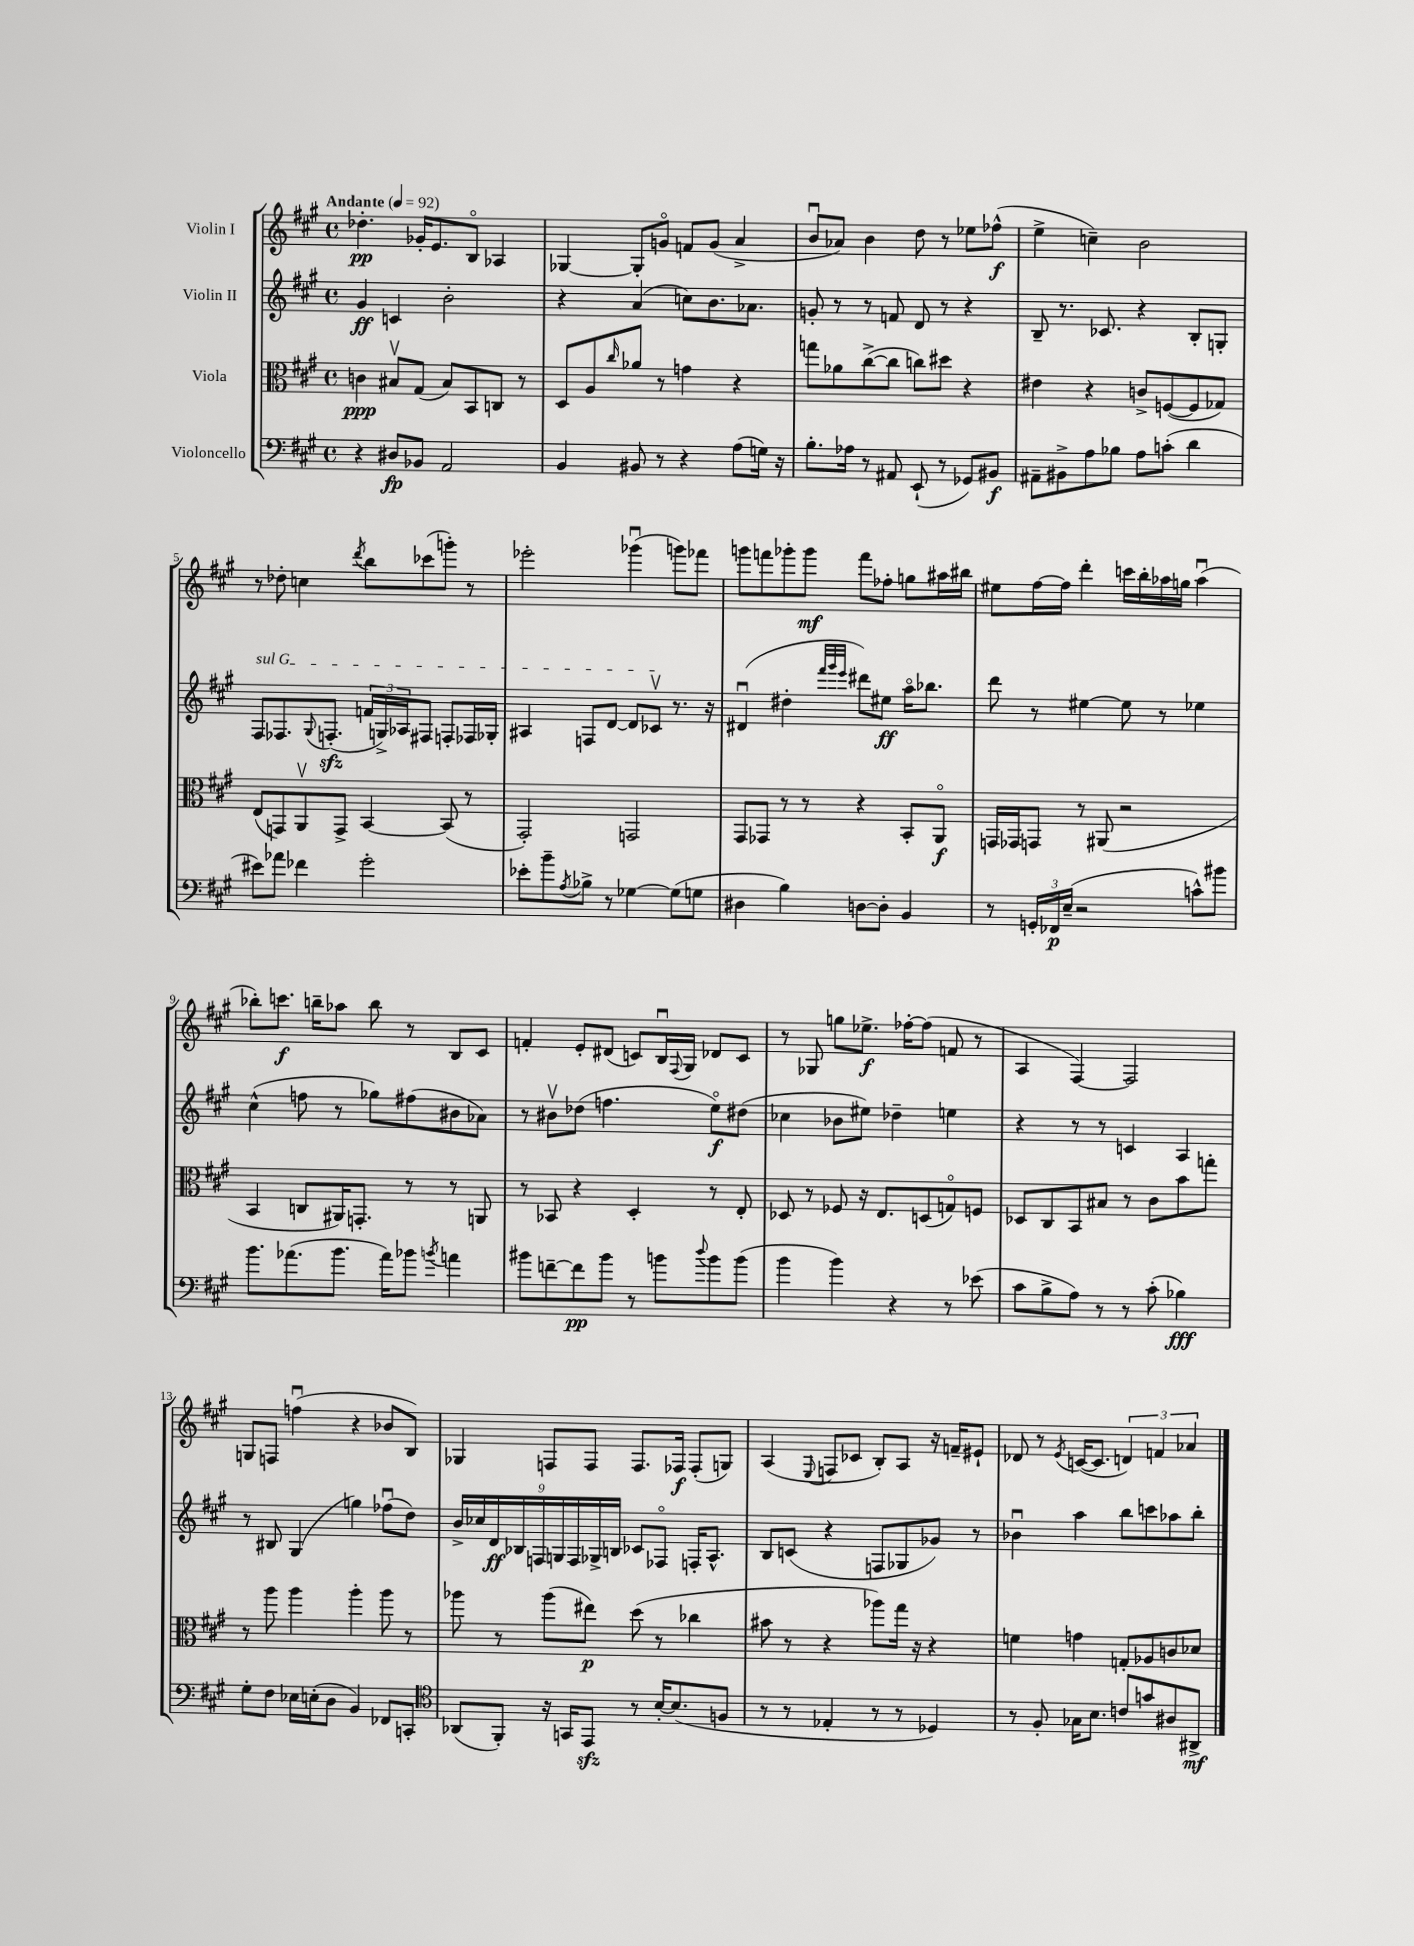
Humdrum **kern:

**kern	**dynam	**kern	**dynam	**kern	**dynam	**kern	**dynam
*part4	*part4	*part3	*part3	*part2	*part2	*part1	*part1
*staff4	*staff4	*staff3	*staff3	*staff2	*staff2	*staff1	*staff1
*I"Violoncello	*	*I"Viola	*	*I"Violin II	*	*I"Violin I	*
*clefF4	*	*clefC3	*	*clefG2	*	*clefG2	*
*k[f#c#g#]	*	*k[f#c#g#]	*	*k[f#c#g#]	*	*k[f#c#g#]	*
*M4/4	*	*M4/4	*	*M4/4	*	*M4/4	*
*met(c)	*	*met(c)	*	*met(c)	*	*met(c)	*
*MM92	*	*MM92	*	*MM92	*	*MM92	*
=1	=1	=1	=1	=1	=1	=1	=1
!	!	!	!	!	!	!LO:TX:a:B:t=Andante	!
4r	.	4cn\	ppp	4g#/	ff	4.dd-X'\	pp
8D#X/L	fp	8B#Xv/L	.	4cn/	.	.	.
8BB-X/J	.	(8G#/J	.	.	.	16g-X'/KL	.
.	.	.	.	.	.	8.e/	.
2AA/	.	8B#/L)	.	2b'\	.	.	.
.	.	8BB/	.	.	.	8B/J	.
.	.	8Cn/J	.	.	.	4A-X/	.
.	.	8r	.	.	.	.	.
=2	=2	=2	=2	=2	=2	=2	=2
4BB/	.	8D/L	.	4r	.	[4G-X/	.
.	.	8A/	.	.	.	.	.
.	.	16qqcc#/	.	.	.	.	.
8BB#X/	.	8a-X/J	.	(4a/	.	8G-'/L]	.
8r	.	8r	.	.	.	8gn/J	.
4r	.	4gn\	.	8ccn\L)	.	8fn/L	.
.	.	.	.	8.b\	.	(8g/J	.
(8A\L	.	4r	.	.	.	4a^/	.
.	.	.	.	8.a-X\J	.	.	.
16Gn\Jk)	.	.	.	.	.	.	.
16r	.	.	.	.	.	.	.
=3	=3	=3	=3	=3	=3	=3	=3
8.B'\L	.	8ggn\L	.	8gn'/	.	8bu/L	.
.	.	8a-X\	.	8r	.	8a-X/J)	.
16A-X\Jk	.	.	.	.	.	.	.
8r	.	([8cc#^\	.	8r	.	4b\	.
8AA#X/	.	8cc#\J]	.	8fn/	.	.	.
(8EE`/	.	8ccn\L)	.	8d/	.	8dd\	.
8r	.	8dd#X\J	.	8r	.	8r	.
8GG-X/L)	.	4r	.	4r	.	8ee-X\L	.
8BB#X/J	f	.	.	.	.	(8ff-X^^\J	f
=4	=4	=4	=4	=4	=4	=4	=4
8AA#X~\L	.	4e#X\	.	8B~/	.	4ee^\	.
8BB#X^\	.	.	.	8.r	.	.	.
8A\	.	4r	.	.	.	4ccn~\)	.
.	.	.	.	8.c-X/	.	.	.
8B-X\J	.	.	.	.	.	.	.
8A\L	.	8cn^/L	.	4r	.	2b\	.
(8cn'\J	.	([8Fn/	.	.	.	.	.
4d\	.	8F/]	.	8B'/L	.	.	.
.	.	8G-X/J)	.	8Gn'/J	.	.	.
!!LO:LB:g=z
=5	=5	=5	=5	=5	=5	=5	=5
!	!	!	!	!LO:TX:a:i:t=sul G	!	!	!
8e#X\L)	.	(8E/L	.	8F#/L	.	8r	.
8a-X\J	.	8GGn/)	.	8.F-X/	.	8dd-X'\	.
4f-X\	.	8AAv/	.	.	.	4ccn\	.
.	.	.	.	8qqG#/	.	.	.
.	.	.	.	(8.Fnzz'/J	.	.	.
.	.	8GG^/J	.	.	.	.	.
.	.	.	.	.	.	8qddd/	.
2g#'\	.	[4BB/	.	24fn/LL	.	8bb\L	.
.	.	.	.	24Gn^/)	.	.	.
.	.	.	.	24A-X/J	.	.	.
.	.	.	.	8F#X/J	.	(8ccc-X\	.
.	.	(8BB/]	.	8Fn'/L	.	8gggn'\J)	.
.	.	8r	.	16F-X/L	.	8r	.
.	.	.	.	16G-X'/JJ	.	.	.
=6	=6	=6	=6	=6	=6	=6	=6
8e-X'\L	.	2GG#'/)	.	4A#X/	.	2eee-X'\	.
8b~\	.	.	.	.	.	.	.
8qA/	.	.	.	.	.	.	.
8B-X^\J	.	.	.	8Fn/L	.	.	.
8r	.	.	.	[8d/J	.	.	.
[4G-X\	.	2GGn/	.	8d/L]	.	(4ggg-Xu\	.
.	.	.	.	8c-Xv/J	.	.	.
(8G-\L]	.	.	.	8.r	.	8gggn\L)	.
8Gn\J	.	.	.	.	.	8fff-X\J	.
.	.	.	.	16r	.	.	.
=7	=7	=7	=7	=7	=7	=7	=7
4D#X\	.	8GG#/L	.	(4d#Xu/	.	8gggn\L	.
.	.	8GG-X/J	.	.	.	8fffn\	.
4B\)	.	8r	.	4dd#X'\	.	8ggg-X'\	.
.	.	8r	.	.	.	8ggg-\J	mf
.	.	.	.	32qqfff#/LLL	.	.	.
.	.	.	.	32qqggg#/	.	.	.
.	.	.	.	32qqeee/JJJ	.	.	.
[8Dn\L	.	4r	.	8ddd#X\L)	.	8fff\L	.
8D'\J]	.	.	.	8ee#X\J	ff	8ff-X'\J	.
4BB/	.	8BB'/L	.	16aa\KL	.	8ggn\L	.
.	.	.	.	8.bb-X\J	.	.	.
.	.	8AA/J	f	.	.	16aa#X\L	.
.	.	.	.	.	.	16bb#X\JJ	.
=8	=8	=8	=8	=8	=8	=8	=8
8r	.	16GGn/LL	.	8ddd\	.	8ee#X\L	.
.	.	16GG-X/J	.	.	.	.	.
24GGn'/LL	.	8GGn/J	.	8r	.	[16ff#\L	.
24FF-X/	p	.	.	.	.	.	.
.	.	.	.	.	.	16ff#\JJ]	.
(24E~/JJ	.	.	.	.	.	.	.
2r	.	8r	.	[4ee#X\	.	4ddd'\	.
.	.	(8AA#X/	.	.	.	.	.
.	.	2r	.	8ee#\]	.	16cccn\LL	.
.	.	.	.	.	.	16bb'\	.
.	.	.	.	8r	.	16aa-X\	.
.	.	.	.	.	.	16ggn\JJ	.
8cn^^\L)	.	.	.	4ee-X\	.	(4aa-u\	.
8b#X\J	.	.	.	.	.	.	.
!!LO:LB:g=z
=9	=9	=9	=9	=9	=9	=9	=9
8.b\L	.	4BB/	.	(4cc#^^\	.	8bb-X'\L)	.
.	.	.	.	.	.	8.cccn\J	f
(8.a-X\	.	.	.	.	.	.	.
.	.	8Cn/L	.	8ffn\	.	.	.
.	.	.	.	.	.	16bbn~\KL	.
8.b\J	.	16AA#X/K)	.	8r	.	8aa-X\J	.
.	.	8.GGn'/J	.	.	.	.	.
.	.	.	.	8gg-X\L)	.	8bb\	.
16a-\KL)	.	.	.	.	.	.	.
8b-X\J	.	8r	.	(8ff#X\	.	8r	.
8qbn/	.	.	.	.	.	.	.
4an\	.	8r	.	8b#X\	.	8B/L	.
.	.	8AAn/	.	8a-X\J)	.	8c#/J	.
=10	=10	=10	=10	=10	=10	=10	=10
8b#X\L	.	8r	.	8r	.	4fn'/	.
[8fn~\	.	8BB-X/	.	8b#Xv\L	.	.	.
8f\]	pp	4r	.	(8dd-X\J	.	8e'/L	.
8b#\J	.	.	.	4.ffn\	.	(8d#X/J	.
8r	.	4D'/	.	.	.	8cn/L)	.
8bn\L	.	.	.	.	.	16Bu/L	.
.	.	.	.	.	.	8qqF#/	.
.	.	.	.	.	.	16G#/JJ	.
8qqdd/	.	.	.	.	.	.	.
8b\	.	8r	.	8ee\L)	f	8d-X/L	.
(8b\J	.	8E'/	.	(8dd#X\J	.	8c/J	.
=11	=11	=11	=11	=11	=11	=11	=11
4b\	.	8D-X/	.	4cc-X\	.	8r	.
.	.	8r	.	.	.	8G-X/	.
4b\)	.	8F-X/	.	8b-X\L	.	8ggn\L	.
.	.	16r	.	8ee#X\J)	.	8.ee-X^\J	f
.	.	8.E/L	.	.	.	.	.
4r	.	.	.	4dd-X~\	.	.	.
.	.	.	.	.	.	[16ff-X'\KL	.
.	.	(8Dn/	.	.	.	(8ff-\J]	.
8r	.	8Gn/)	.	4een\	.	8fn/	.
(8e-X\	.	8Fn/J	.	.	.	8r	.
=12	=12	=12	=12	=12	=12	=12	=12
8c#\L	.	8D-X/L	.	4r	.	4A/	.
8B^\	.	8C#/	.	.	.	.	.
8A\J)	.	8BB/	.	8r	.	[4F#/)	.
8r	.	8B#X/J	.	8r	.	.	.
8r	.	8r	.	4cn/	.	2F#/]	.
(8c#'\	.	8c#\L	.	.	.	.	.
4B-X\)	fff	8b\	.	4A/	.	.	.
.	.	8ggn'\J	.	.	.	.	.
!!LO:LB:g=z
=13	=13	=13	=13	=13	=13	=13	=13
8G#'\L	.	8r	.	8r	.	8Gn/L	.
8F#\J	.	8aa\	.	8B#X/	.	8Fn/J	.
16E-X\LL	.	4aa\	.	(4G#/	.	(4ffnu\	.
(16En'\J	.	.	.	.	.	.	.
8D\J	.	.	.	.	.	.	.
4BB/)	.	4aa'\	.	4ggn\)	.	4r	.
8FF-X/L	.	8aa\	.	(8ff-Xu\L	.	8b-X/L	.
8CCn'/J	.	8r	.	8dd\J)	.	8B/J)	.
=14	=14	=14	=14	=14	=14	=14	=14
*clefC4	*	*	*	*	*	*	*
(8AA-X/L	.	8aa-X\	.	18b^/LL	.	4G-X/	.
.	.	.	.	18cc-X/	.	.	.
.	.	.	.	18d/	ff	.	.
8FF#'/J)	.	8r	.	.	.	.	.
.	.	.	.	18B-X/	.	.	.
.	.	.	.	18Fn/	.	.	.
16r	.	(8aa-\L	.	.	.	8Fn/L	.
.	.	.	.	18Gn/	.	.	.
16GGn/KL	.	.	.	.	.	.	.
.	.	.	.	18F/	.	.	.
8EEzz/J	.	8ee#X\J)	p	.	.	8F/J	.
.	.	.	.	18G-X^/	.	.	.
.	.	.	.	18Bn/JJ	.	.	.
8r	.	(8dd\	.	8c-X/L	.	8.F/L	.
[16B'/KL	.	8r	.	8F-X/J	.	.	.
(8.B/]	.	.	.	.	.	16F-X/Jk	f
.	.	4cc-X\	.	16Fn'/KL	.	(8F-'/L	.
.	.	.	.	8.A^^/J	.	.	.
8Fn/J	.	.	.	.	.	8Gn/J)	.
=15	=15	=15	=15	=15	=15	=15	=15
8r	.	8b#X\	.	8B/L	.	(4A/	.
8r	.	8r	.	(8cn/J	.	.	.
.	.	.	.	.	.	8qqE/	.
4E-X'/	.	4r	.	4r	.	8Fn/L	.
.	.	.	.	.	.	8c-X/J	.
8r	.	8aa-X\L)	.	8Fn/L	.	8B'/L)	.
8r	.	16gg#\Jk	.	8G-X/	.	8A/J	.
.	.	16r	.	.	.	.	.
4D-X/)	.	4r	.	8g-X/J)	.	16r	.
.	.	.	.	.	.	16fn~/KL	.
.	.	.	.	8r	.	8e#X`/J	.
=16	=16	=16	=16	=16	=16	=16	=16
8r	.	4fn\	.	4b-Xu\	.	8d-X/	.
8F#'/	.	.	.	.	.	8r	.
.	.	.	.	.	.	8qe/	.
16G-X\KL	.	4gn\	.	4aa\	.	([16cn/KL	.
8.B\J	.	.	.	.	.	8.c/J]	.
8cn/L	.	8Gn'/L	.	8bb\L	.	6dn/)	.
8gn/	.	8A-X/	.	8cccn\	.	.	.
.	.	.	.	.	.	6fn/	.
8A#X/	.	8cn/	.	8aa-X\	.	.	.
.	.	.	.	.	.	6a-X/	.
8AA#X^/J	mf	8d-X/J	.	8bb'\J	.	.	.
==	==	==	==	==	==	==	==
*-	*-	*-	*-	*-	*-	*-	*-
